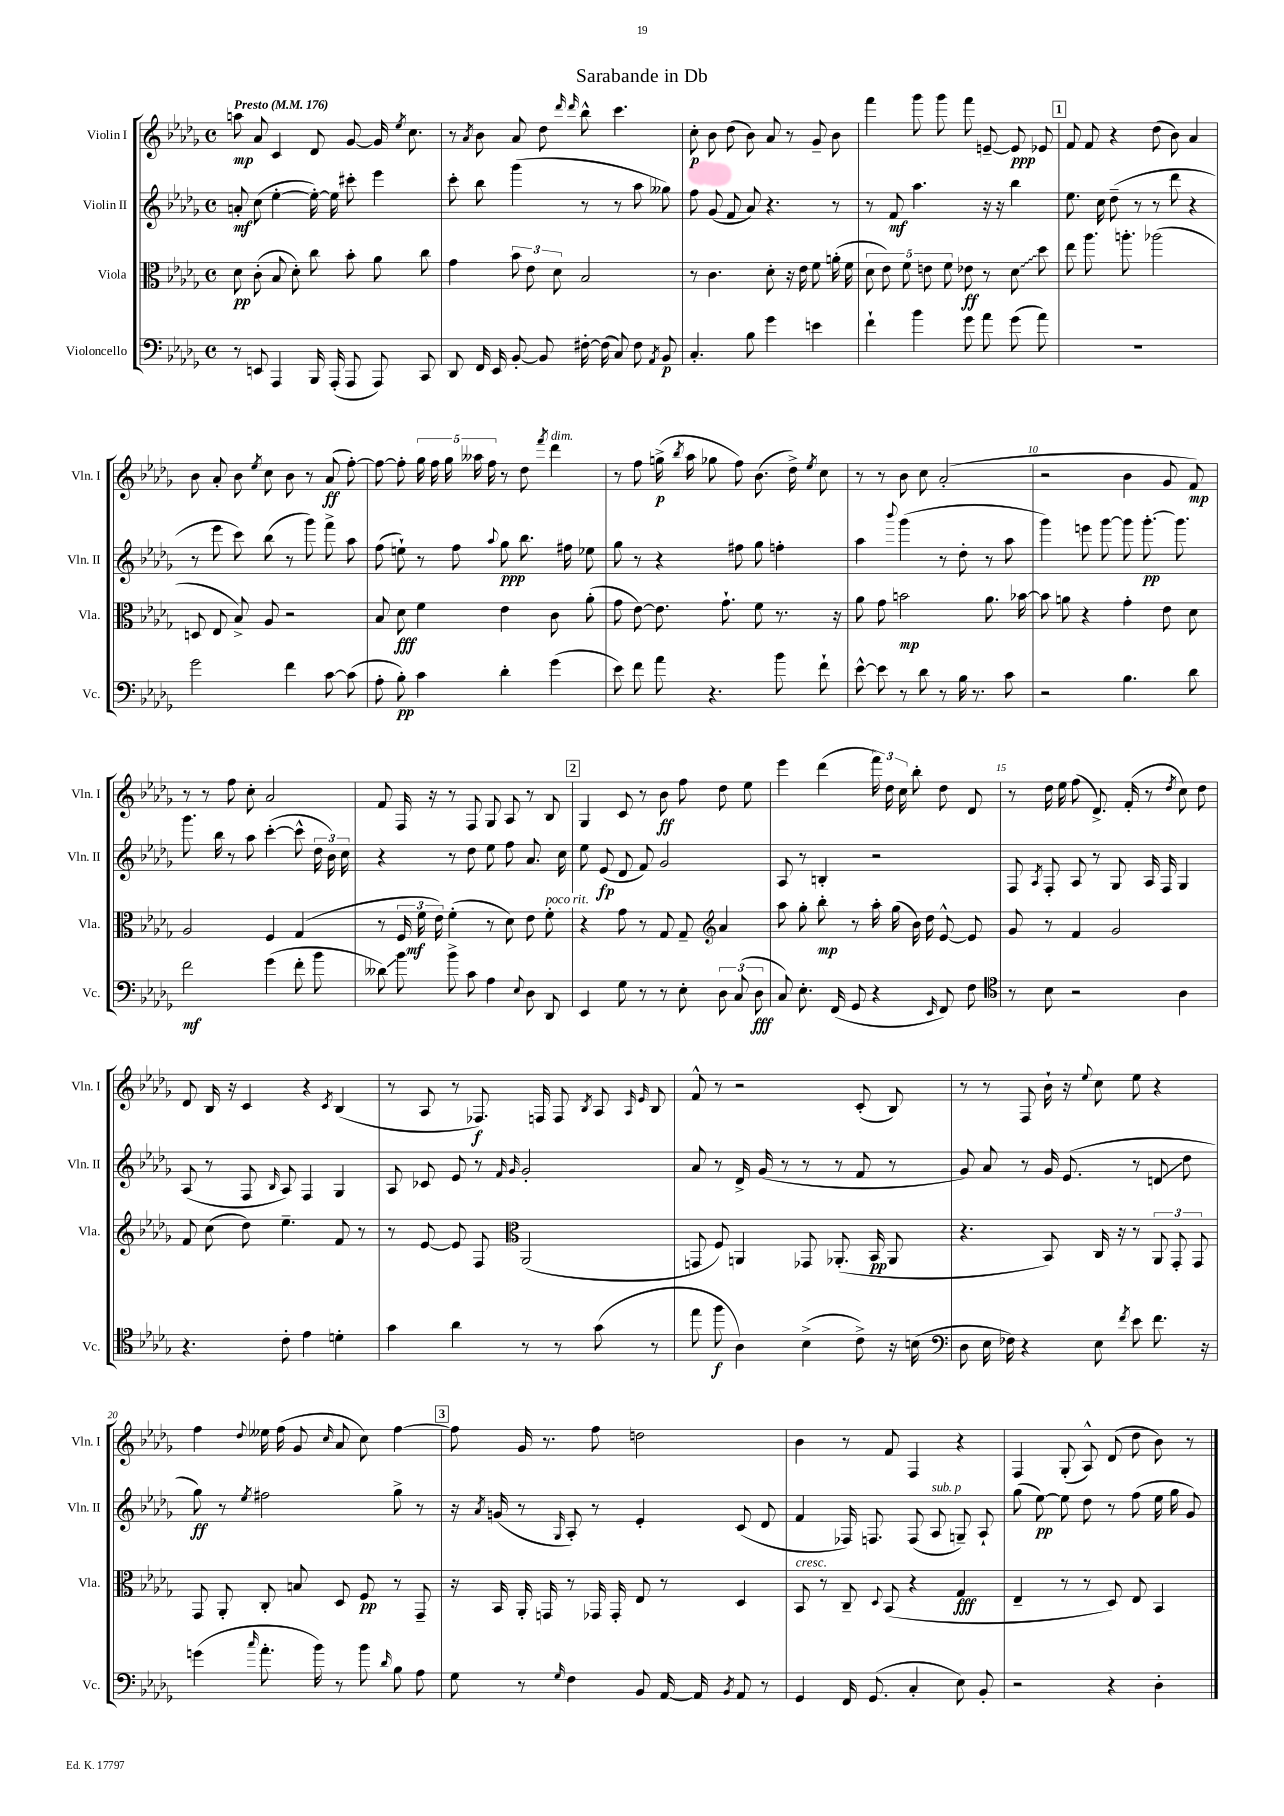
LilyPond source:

\header { title = "Sarabande in Db" }
<<
\new StaffGroup <<
\new Staff = "s0" \with { instrumentName = "Violin I" shortInstrumentName = "Vln. I" } {
    \clef treble \key des \major \defaultTimeSignature \time 4/4 \tempo "Presto" 4 = 176
    \autoBeamOff a''8\mp aes'8 c'4 des'8 ges'8~ ges'16 \acciaccatura { ees''8 } c''8. |
    r8 \acciaccatura { aes'8 } bes'8 aes'8 des''8 \grace { des'''16 des'''16 } bes''8-^ c'''4. |
    c''8-.\p bes'8 des''8( bes'8) aes'8 r8 ges'8-- bes'8 |
    f'''4 ges'''8 ges'''8 f'''8 e'8~-- e'8\ppp ees'8 |
    \mark \markup { \box "1" } f'8 f'8 r4 des''8( bes'8) aes'4 |
    bes'8 aes'8-. bes'8 \acciaccatura { ees''8 } c''8 bes'8 r8 aes'8\ff( f''8~-.) |
    f''8~ f''8-. \tuplet 5/4 { ges''16 f''16 ges''16 aeses''16 f''16 } r8 des''8 \acciaccatura { f'''8 } des'''4^\markup { \italic "dim." } |
    r8 f''8 g''16->\p( \acciaccatura { bes''8 } aes''16 ges''8 f''8) bes'8.( des''16->) \acciaccatura { ees''8 } c''8 |
    r8 r8 bes'8 c''8 aes'2-.( |
    r2 bes'4 ges'8 f'8\mp) |
    r8 r8 f''8 c''8-. aes'2 |
    f'8 f16 r16 r8 f8 ges8 aes8 r8 bes8 |
    \mark \markup { \box "2" } ges4 c'8 r8 bes'8\ff f''8 des''8 ees''8 |
    ees'''4 des'''4( \tuplet 3/2 { f'''16) des''16 c''16 } bes''8-. des''8 des'8 |
    r8 des''16 ees''16 f''8( des'8.->) f'16-.( r8 \acciaccatura { des''8 } c''8) des''8 |
    des'8 bes16 r16 c'4 r4 \acciaccatura { c'8 } bes4( |
    r8 aes8 r8 fes8.\f) f16 f8 \acciaccatura { bes8 } aes8 \grace { aes16 ees'16 } bes8 |
    f'8-^ r8 r2 c'8-.( bes8) |
    r8 r8 f8 bes'16-! r16 \appoggiatura { ees''8 } c''8 ees''8 r4 |
    f''4 \appoggiatura { des''8 } eeses''16 f''16( ges'8 \grace { c''16 } aes'8 c''8) f''4~ |
    \mark \markup { \box "3" } f''8 ges'16 r8. f''8 d''2 |
    bes'4 r8 f'8 f4 r4 |
    f4 ges8-.( aes8-^) des'8( des''8 bes'8) r8 \bar "|." |
}
\new Staff = "s1" \with { instrumentName = "Violin II" shortInstrumentName = "Vln. II" } {
    \clef treble \key des \major \defaultTimeSignature \time 4/4
    \autoBeamOff a'8-.\mf c''8( ees''4~-. ees''16~-.) ees''16 cis'''8-. ees'''4 |
    c'''8-. bes''8 ges'''4( r8 r8 aes''8 geses''8) |
    f''8 ges'8( f'8 aes'8) r4. r8 |
    r8 f'8\mf aes''4. r16 r16 bes''4 |
    \mark \markup { \box "1" } ees''8. c''16 des''8--( r8 r8 des'''8 r4 |
    r8 ees'''8 c'''8) bes''8( r8 ges'''8) f'''8-> aes''8 |
    f''8( e''8-!) r8 f''8 \appoggiatura { aes''8 } ges''8\ppp bes''8. fis''16 ees''8 |
    ges''8 r8 r4 fis''8 ges''8 f''4-. |
    aes''4 \appoggiatura { bes'''8 } ges'''4( r8 des''8-. r8 aes''8 |
    ges'''4) e'''8 ges'''8~ ges'''8 ges'''8.~-.\pp ges'''8. |
    ges'''8. bes''16 r8 aes''8 c'''4~-.( c'''8-^ \tuplet 3/2 { des''16 bes'16) c''16 } |
    r4 r8 des''8 ees''8 f''8 aes'8. c''16 |
    \mark \markup { \box "2" } ees''8 ees'8\fp( des'8 f'8) ges'2 |
    aes8 r8 b4-. r2 |
    f8 \acciaccatura { aes8 } f8-. aes8 r8 ges8 aes16 f16 ges4 |
    aes8( r8 f8 \grace { bes16 } aes8) f4 ges4 |
    aes8 ces'8 ees'8 r8 \grace { f'16 ges'16 } ges'2-. |
    aes'8 r8 des'16-> ges'16( r8 r8 r8 f'8 r8 |
    ges'8) aes'8 r8 ges'16 ees'8.( r8 d'8\glissando des''8 |
    ges''8\ff) r8 \acciaccatura { ees''8 } fis''2 ges''8-> r8 |
    \mark \markup { \box "3" } r16 \acciaccatura { aes'8 } g'16( r8 \grace { ges16 } aes8-.) r8 ees'4-. c'8( des'8 |
    f'4 fes16) f8. f8( aes8^\markup { \italic "sub. p" } g8--) aes8-! |
    ges''8( ees''8~\pp) ees''8 des''8 r8 f''8( ees''16 ges''16 ges'8) \bar "|." |
}
\new Staff = "s2" \with { instrumentName = "Viola" shortInstrumentName = "Vla." } {
    \clef alto \key des \major \defaultTimeSignature \time 4/4
    \autoBeamOff des'8\pp c'8-.( bes8 des'8-.) c''8 bes'8-. aes'8 c''8 |
    ges'4 \tuplet 3/2 { bes'8 ees'8 des'8 } bes2 |
    r8 c'4. des'8-. r16 ees'16 f'8 a'16-.( f'16 |
    \tuplet 5/4 { des'8 ees'8) f'8 e'8 f'8 } ees'8\ff r8 \once \override Glissando.style = #'zigzag des'8\glissando des''8 |
    \mark \markup { \box "1" } ees''8 aes''8. a''8.-. aes''2( |
    d8 ees8 bes8->) aes8 r2 |
    bes8 des'8\fff f'4 ees'4 c'8 aes'8-.( |
    ges'8 ees'8~) ees'8. ges'8.-! f'8 r8. r16 |
    aes'8 ges'8 b'2\mp aes'8. bes'16~ |
    bes'8 a'8 r4 ges'4-. ees'8 des'8 |
    aes2 f4 ges4( |
    r8 \tuplet 3/2 { f16 f'16\mf ees'16) } f'4-.( r8 des'8) ees'8 f'8-.^\markup { \italic "poco rit." } |
    \mark \markup { \box "2" } r4 ges'8 r8 ges8 ges8-- \clef treble aes'4 |
    aes''8 ges''8-. bes''8-.\mp r8 aes''16-. ges''16( bes'16) des''16 ees'8~-^ ees'8 |
    ges'8 r8 f'4 ges'2 |
    f'8 c''8( des''8) ees''4.-- f'8 r8 |
    r8 ees'8~ ees'8 f8 \clef alto aes,2( |
    g,8 f8) a,4 ges,8 aes,8.-.( bes,16\pp aes,8 |
    r4. bes,8) c16 r16 r8 \tuplet 3/2 { aes,8 ges,8-. ges,8 } |
    ges,8 aes,8-. c8-. b8 des8 f8\pp r8 ges,8-- |
    \mark \markup { \box "3" } r16 bes,16 aes,16-. g,16 r8 ges,16 ges,16-. ees8 r8 des4 |
    bes,8^\markup { \italic "cresc." } r8 c8-- \appoggiatura { des8 } bes,8( r4 ges4\fff |
    ees4-- r8 r8 des8) ees8 bes,4 \bar "|." |
}
\new Staff = "s3" \with { instrumentName = "Violoncello" shortInstrumentName = "Vc." } {
    \clef bass \key des \major \defaultTimeSignature \time 4/4
    \autoBeamOff r8 e,8 aes,,4 bes,,16 aes,,16-.( aes,,8 aes,,8) c,8 |
    des,8 f,16 ees,16 bes,8~-. bes,8 fis16~-. fis16( c8) fis8 \acciaccatura { aes,8 } bes,8\p |
    c4.-. bes8 ges'4 e'4 |
    f'4-! bes'4 ges'8 aes'8 ges'8( aes'8) |
    \mark \markup { \box "1" } R1 |
    ges'2 f'4 c'8~ c'8( |
    aes8-. bes8-.\pp) c'4 des'4-. ges'4( |
    ees'8) f'8 aes'8 r4. bes'8 f'8-! |
    ees'8~-^ ees'8 r8 des'8 r8 bes16 r8. c'8 |
    r2 bes4. des'8 |
    f'2\mf ges'4( f'8-. bes'8 |
    deses'8\glissando) bes'8 bes'8-> c'8 aes4 \appoggiatura { ees8 } des8 des,8 |
    \mark \markup { \box "2" } ees,4 ges8 r8 r8 ees8-. \tuplet 3/2 { des8 c8( des8\fff } |
    c8) ees8.-. f,16( ges,8 r4 \grace { ees,16 } f,8) f8 |
    \clef tenor r8 bes8 r2 aes4 |
    r4. c'8-. ees'4 d'4-. |
    ges'4 aes'4 r8 r8 ges'8( r8 |
    ees''8 f''8\f aes4) bes4->( c'8->) r16 b16( |
    \clef bass des8 ees16 fes16) r4 ees8 \acciaccatura { f'8 } ees'8 f'8. r16 |
    g'4( \grace { c''16 } aes'8.-. bes'16) r8 bes'8 \grace { des'16 } bes8 aes8 |
    \mark \markup { \box "3" } ges8 r8 \grace { ges16 } f4 bes,8 aes,16~ aes,16 \acciaccatura { bes,8 } aes,8 r8 |
    ges,4 f,16 ges,8.( c4-. ees8) bes,8-. |
    r2 r4 des4-. \bar "|." |
}
>>
>>
\layout { \context { \Score \override BarNumber.break-visibility = ##(#f #t #t) barNumberVisibility = #(every-nth-bar-number-visible 5) } }
